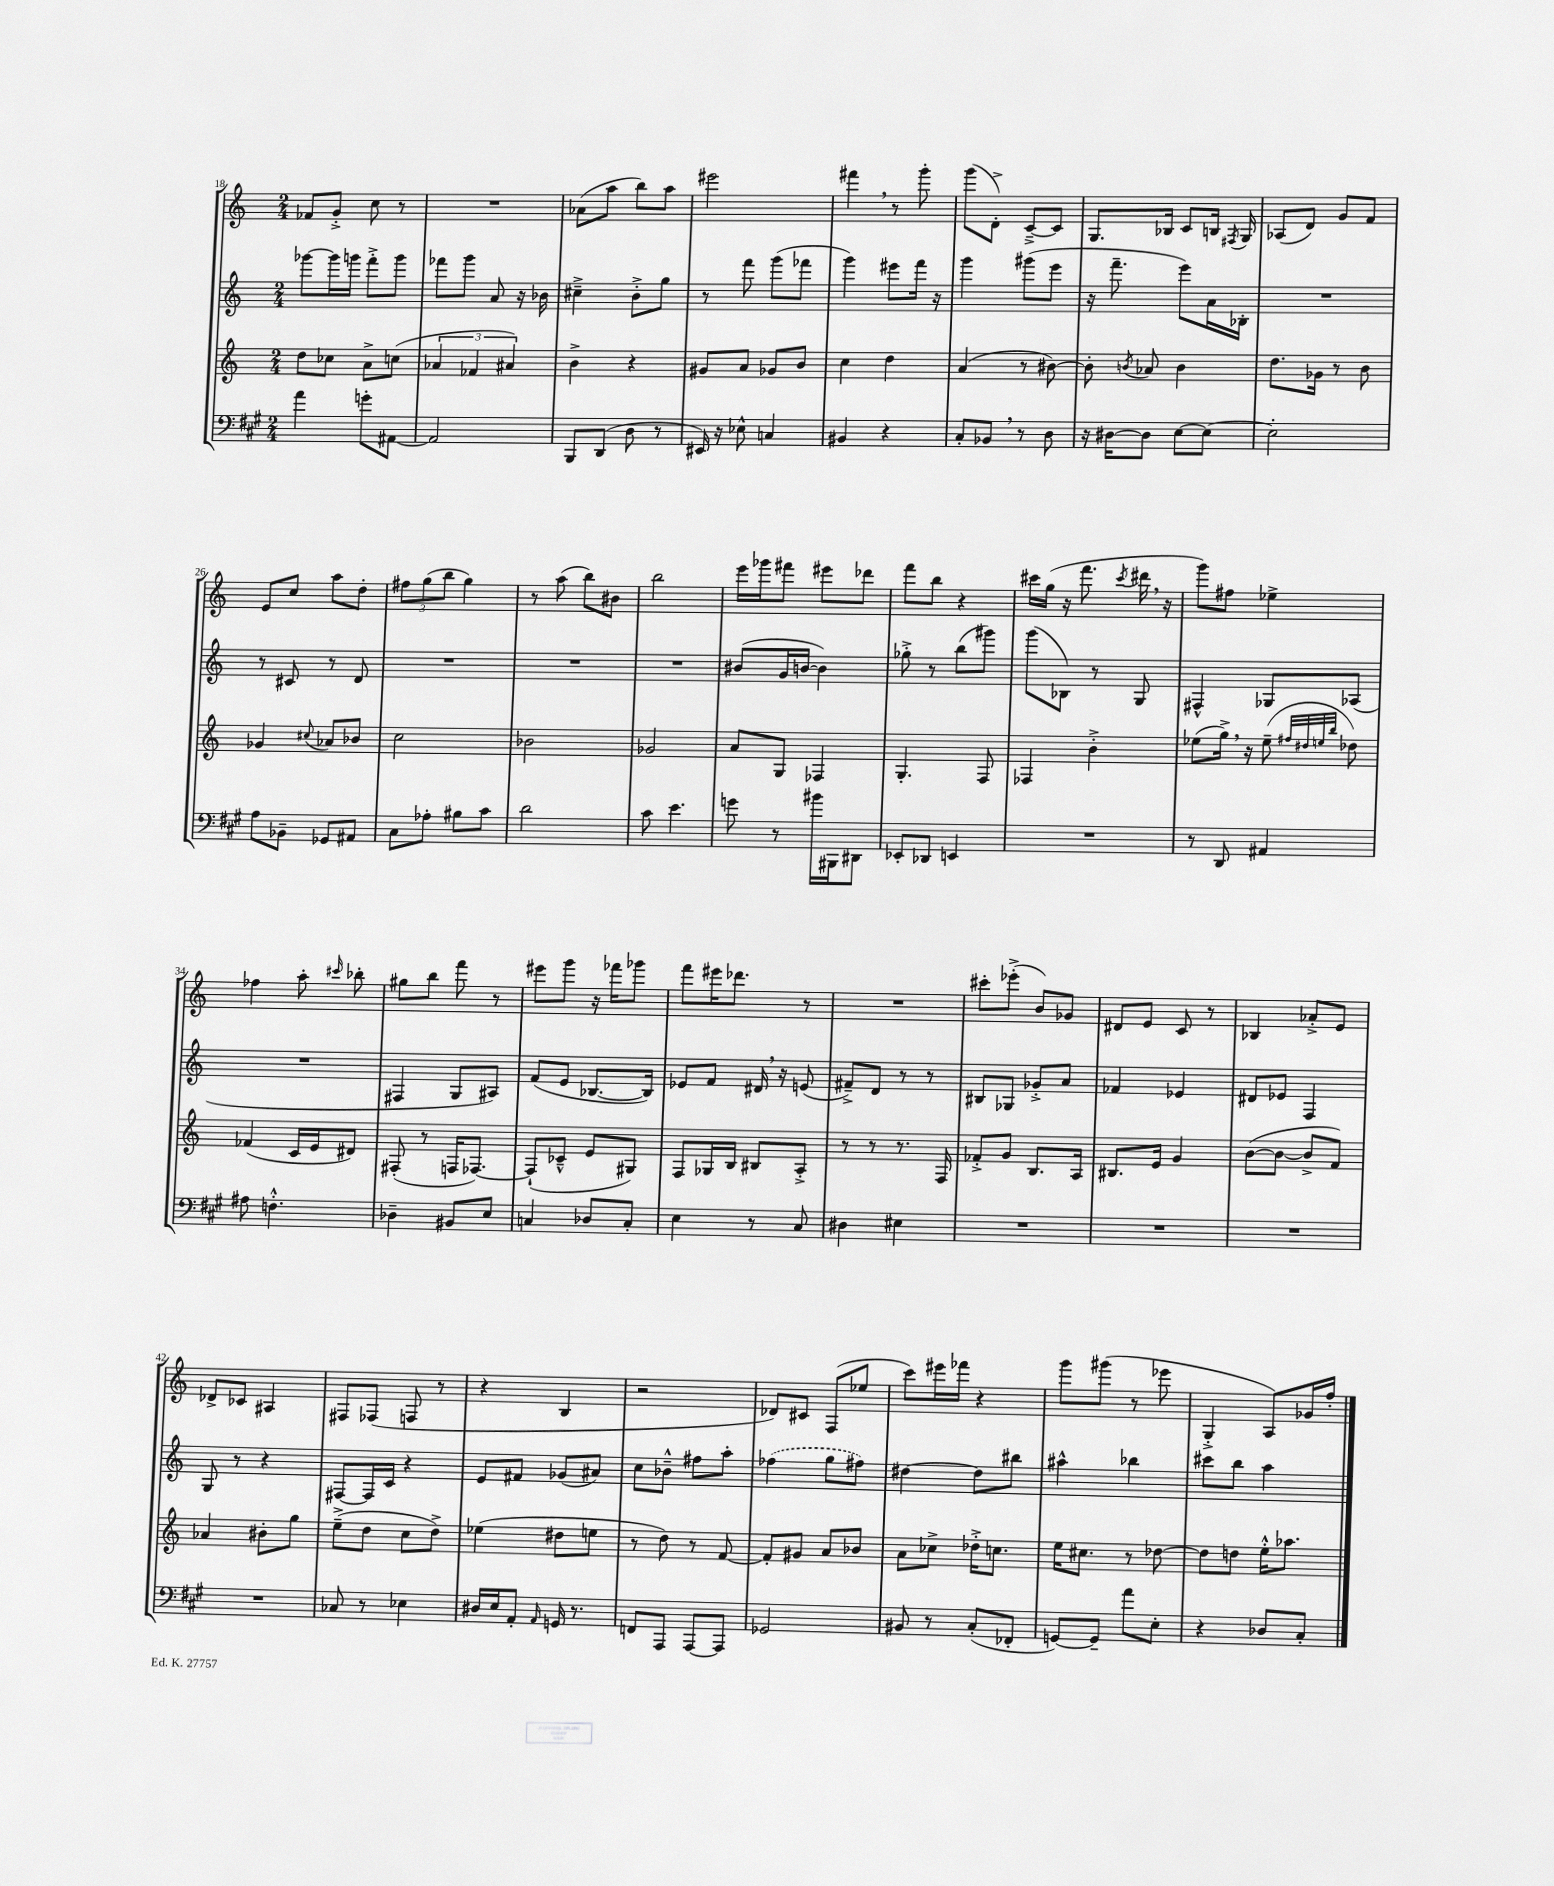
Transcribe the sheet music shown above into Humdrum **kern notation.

**kern	**kern	**kern	**kern
*part4	*part3	*part2	*part1
*staff4	*staff3	*staff2	*staff1
*clefF4	*clefG2	*clefG2	*clefG2
*k[f#c#g#]	*k[]	*k[]	*k[]
*M2/4	*M2/4	*M2/4	*M2/4
=18	=18	=18	=18
4a\	8dd\L	[8ggg-X\L	8f-X/L
.	8cc-X\J	16ggg-\L]	8g'^/J
.	.	16gggn\JJ	.
8gn'\L	8a^\L	8fff'^\L	8cc\
[8AA#X\J	(8ccn\J	8ggg\J	8r
=19	=19	=19	=19
2AA#/]	6a-X/	8fff-X\L	2r
.	.	8ggg\J	.
.	6f-X/	.	.
.	.	8a/	.
.	6a#X/)	.	.
.	.	16r	.
.	.	16b-X\	.
=20	=20	=20	=20
8BBB/L	4b^\	4cc#X~^\	(8a-X\L
(8DD/J	.	.	8aa\J
8D\	4r	8b'^\L	8bb\L)
8r	.	8gg\J	8aa\J
=21	=21	=21	=21
16EE#X/)	8g#X/L	8r	2eee#X\
16r	.	.	.
8E-X^^\	8a/J	8fff\	.
4Cn/	8g-X/L	(8ggg\L	.
.	8b/J	8fff-X\J	.
=22	=22	=22	=22
4BB#X/	4cc\	4ggg\)	4fff#X,\
4r	4dd\	8eee#X\L	8r
.	.	16fff\Jk	8ggg'\
.	.	16r	.
=23	=23	=23	=23
8C#'/L	(4a/	4ggg\	(8ggg\L
8BB-X,/J	.	.	8d'^\J)
8r	8r	(8ggg#X\L	[8c~^/L
8D\	[8b#X\)	8eee\J	8c/J]
=24	=24	=24	=24
16r	8b#'\]	16r	8.G/L
[16D#X\KL	.	8.fff~\	.
.	8qbn/	.	.
8D#\J]	8a-X/	.	.
.	.	.	16B-X/Jk
[8E\L	4b\	8eee\L)	8c/L
8E\J_	.	16a\L	16Bn/Jk
.	.	.	8qF#X/
.	.	16B-X'\JJ	16G/
=25	=25	=25	=25
2E'\]	8.dd\L	2r	(8A-X/L
.	.	.	8d/J)
.	16g-X\Jk	.	.
.	8r	.	8g/L
.	8b\	.	8f/J
!!LO:LB:g=z
=26	=26	=26	=26
8A\L	4g-X/	8r	8e/L
8BB-X~\J	.	8c#X/	8cc/J
.	8qqcc#X/	.	.
8GG-X/L	8a-X/L	8r	8aa\L
8AA#X/J	8b-X/J	8d/	8dd'\J
=27	=27	=27	=27
8C#\L	2cc\	2r	12ff#X\L
.	.	.	(12gg\
8A-X'\J	.	.	.
.	.	.	12bb\J
8B#X\L	.	.	4gg\)
8c#\J	.	.	.
=28	=28	=28	=28
2d\	2b-X\	2r	8r
.	.	.	(8aa\
.	.	.	8bb\L)
.	.	.	8b#X\J
=29	=29	=29	=29
8c#\	2g-X/	2r	2bb\
4.e\	.	.	.
=30	=30	=30	=30
8gn\	8a/L	(8b#X/L	16eee\LL
.	.	.	16ggg-X\J
8r	8G/J	16g/L	8fff#X\J
.	.	[16bn/JJ	.
16b#X\LL	4F-X/	4b\])	8eee#X\L
16BBB#X\J	.	.	.
8DD#X\J	.	.	8ddd-X\J
=31	=31	=31	=31
8EE-X'/L	4.G'/	8gg-X'^\	8fff\L
8DD-X/J	.	8r	8bb\J
4EEn/	.	(8bb\L	4r
.	8F/	8ggg#X\J)	.
=32	=32	=32	=32
2r	4F-X/	(8ggg\L	16ccc#X\LL
.	.	.	(16gg\JJ
.	.	8B-X\J)	16r
.	.	.	8.fff\
.	4b'^\	8r	.
.	.	.	8qccc#/
.	.	8G/	16ddd#X,\
.	.	.	16r
=33	=33	=33	=33
8r	(8ee-X\L	4F#X^^/	8ggg\L)
8DD/	16gg^,\Jk)	.	8ff#X\J
.	16r	.	.
4AA#X/	(8ee-~\	8G-X/L	4ee-X^\
.	32qqff#X/LLL	.	.
.	32qqdd#X/	.	.
.	32qqeen/	.	.
.	32qqbb/JJJ	.	.
.	8dd-X\)	(8A-X/J	.
!!LO:LB:g=z
=34	=34	=34	=34
8A#X\	(4f-X/	2r	4ff-X\
4.Fn'^^\	.	.	.
.	16c/LL	.	8aa'\
.	16e/J	.	.
.	.	.	16qqccc#X/
.	8d#X/J)	.	8bb-X'\
=35	=35	=35	=35
4D-X~\	(8F#X'/	4F#X/	8gg#X\L
.	8r	.	8bb\J
8BB#X/L	16Fn/KL	8G/L	8fff\
.	[8.F-X/J)	.	.
8E/J	.	8A#X/J)	8r
=36	=36	=36	=36
4Cn/	(8F-`/L]	(8f/L	8eee#X\L
.	8c-X~^^/J	8e/J	8ggg\J
8D-X/L	8e/L	[8.B-X/L	16r
.	.	.	16fff-X\KL
8C'/J	8G#X/J)	.	8ggg-X\J
.	.	16B-/Jk])	.
=37	=37	=37	=37
4E\	8F/L	8e-X/L	8fff\L
.	16G-X/L	8f/J	16eee#X\K
.	16B/JJ	.	8.ddd-X\J
8r	8B#X/L	16d#X,/	.
.	.	16r	.
8C#/	8A'^/J	(8en/	8r
=38	=38	=38	=38
4D#X\	8r	8f#X~^/L)	2r
.	8r	8d/J	.
4E#X\	8.r	8r	.
.	.	8r	.
.	16F/	.	.
=39	=39	=39	=39
2r	8f-X'^/L	8B#X/L	8ccc#X'\L
.	8g/J	8G-X/J	(8eee-X'^\J
.	8.B/L	8g-X'^/L	8b/L)
.	.	8a/J	8g-X/J
.	16A/Jk	.	.
=40	=40	=40	=40
2r	8.B#X/L	4f-X/	8d#X/L
.	.	.	8e/J
.	16e/Jk	.	.
.	4g/	4e-X/	8c/
.	.	.	8r
=41	=41	=41	=41
2r	([8b\L	8d#X/L	4B-X/
.	8b\J_	8e-X/J	.
.	8b^/L]	4F/	8a-X'^/L
.	8f/J)	.	8e/J
!!LO:LB:g=z
=42	=42	=42	=42
2r	4a-X/	8G/	8d-X^/L
.	.	8r	8c-X/J
.	8b#X'\L	4r	4A#X/
.	8gg\J	.	.
=43	=43	=43	=43
8C-X/	(8ee~^\L	[8F#X/L	8F#X/L
8r	8dd\J	16F#/L]	(8F-X/J
.	.	16c/JJ	.
4E-X\	8cc\L	4r	8Fn/
.	8dd^\J)	.	8r
=44	=44	=44	=44
16D#X/LL	(4ee-X\	8e/L	4r
16E/J	.	.	.
8AA'/J	.	8f#X/J	.
16qqAA/	.	.	.
16GGn/	8dd#X\L	(8g-X/L	4B/
8.r	.	.	.
.	8een\J	8a#X/J)	.
=45	=45	=45	=45
8FFn/L	8r	8cc\L	2r
8AAA/J	8dd\)	8b-X~^^\J	.
[8AAA/L	8r	8ff#X\L	.
8AAA/J]	[8f/	8aa'\J	.
=46	=46	=46	=46
2GG-X/	8f'/L]	(4ff-X\	8d-X/L)
.	8g#X/J	.	8c#X/J
.	8a/L	8gg\L	(8F/L
.	8b-X/J	8ff#X\J)	8ee-X/J
=47	=47	=47	=47
8BB#X/	8a\L	[4dd#X\	8ccc\L)
8r	8cc-X^\J	.	16eee#X\L
.	.	.	16fff-X\JJ
(8C#'/L	16dd-X'^\KL	8dd#\L]	4r
.	8.ccn\J	.	.
8FF-X'/J	.	8bb#X\J	.
=48	=48	=48	=48
[8GGn/L)	16ee\KL	4aa#X^^\	8ggg\L
.	8.cc#X\J	.	.
8GG~/J]	.	.	(8ggg#X\J
8a\L	8r	4bb-X\	8r
8E'\J	[8dd-X\	.	8eee-X\
=49	=49	=49	=49
4r	8dd-\L]	8ccc#X\L	4G'^/
.	8ddn\J	8bb\J	.
8D-X/L	16ee'^^\KL	4aa\	8A/L)
.	8.aa-X\J	.	.
8C#'/J	.	.	16g-X/L
.	.	.	16ff'/JJ
==	==	==	==
*-	*-	*-	*-
